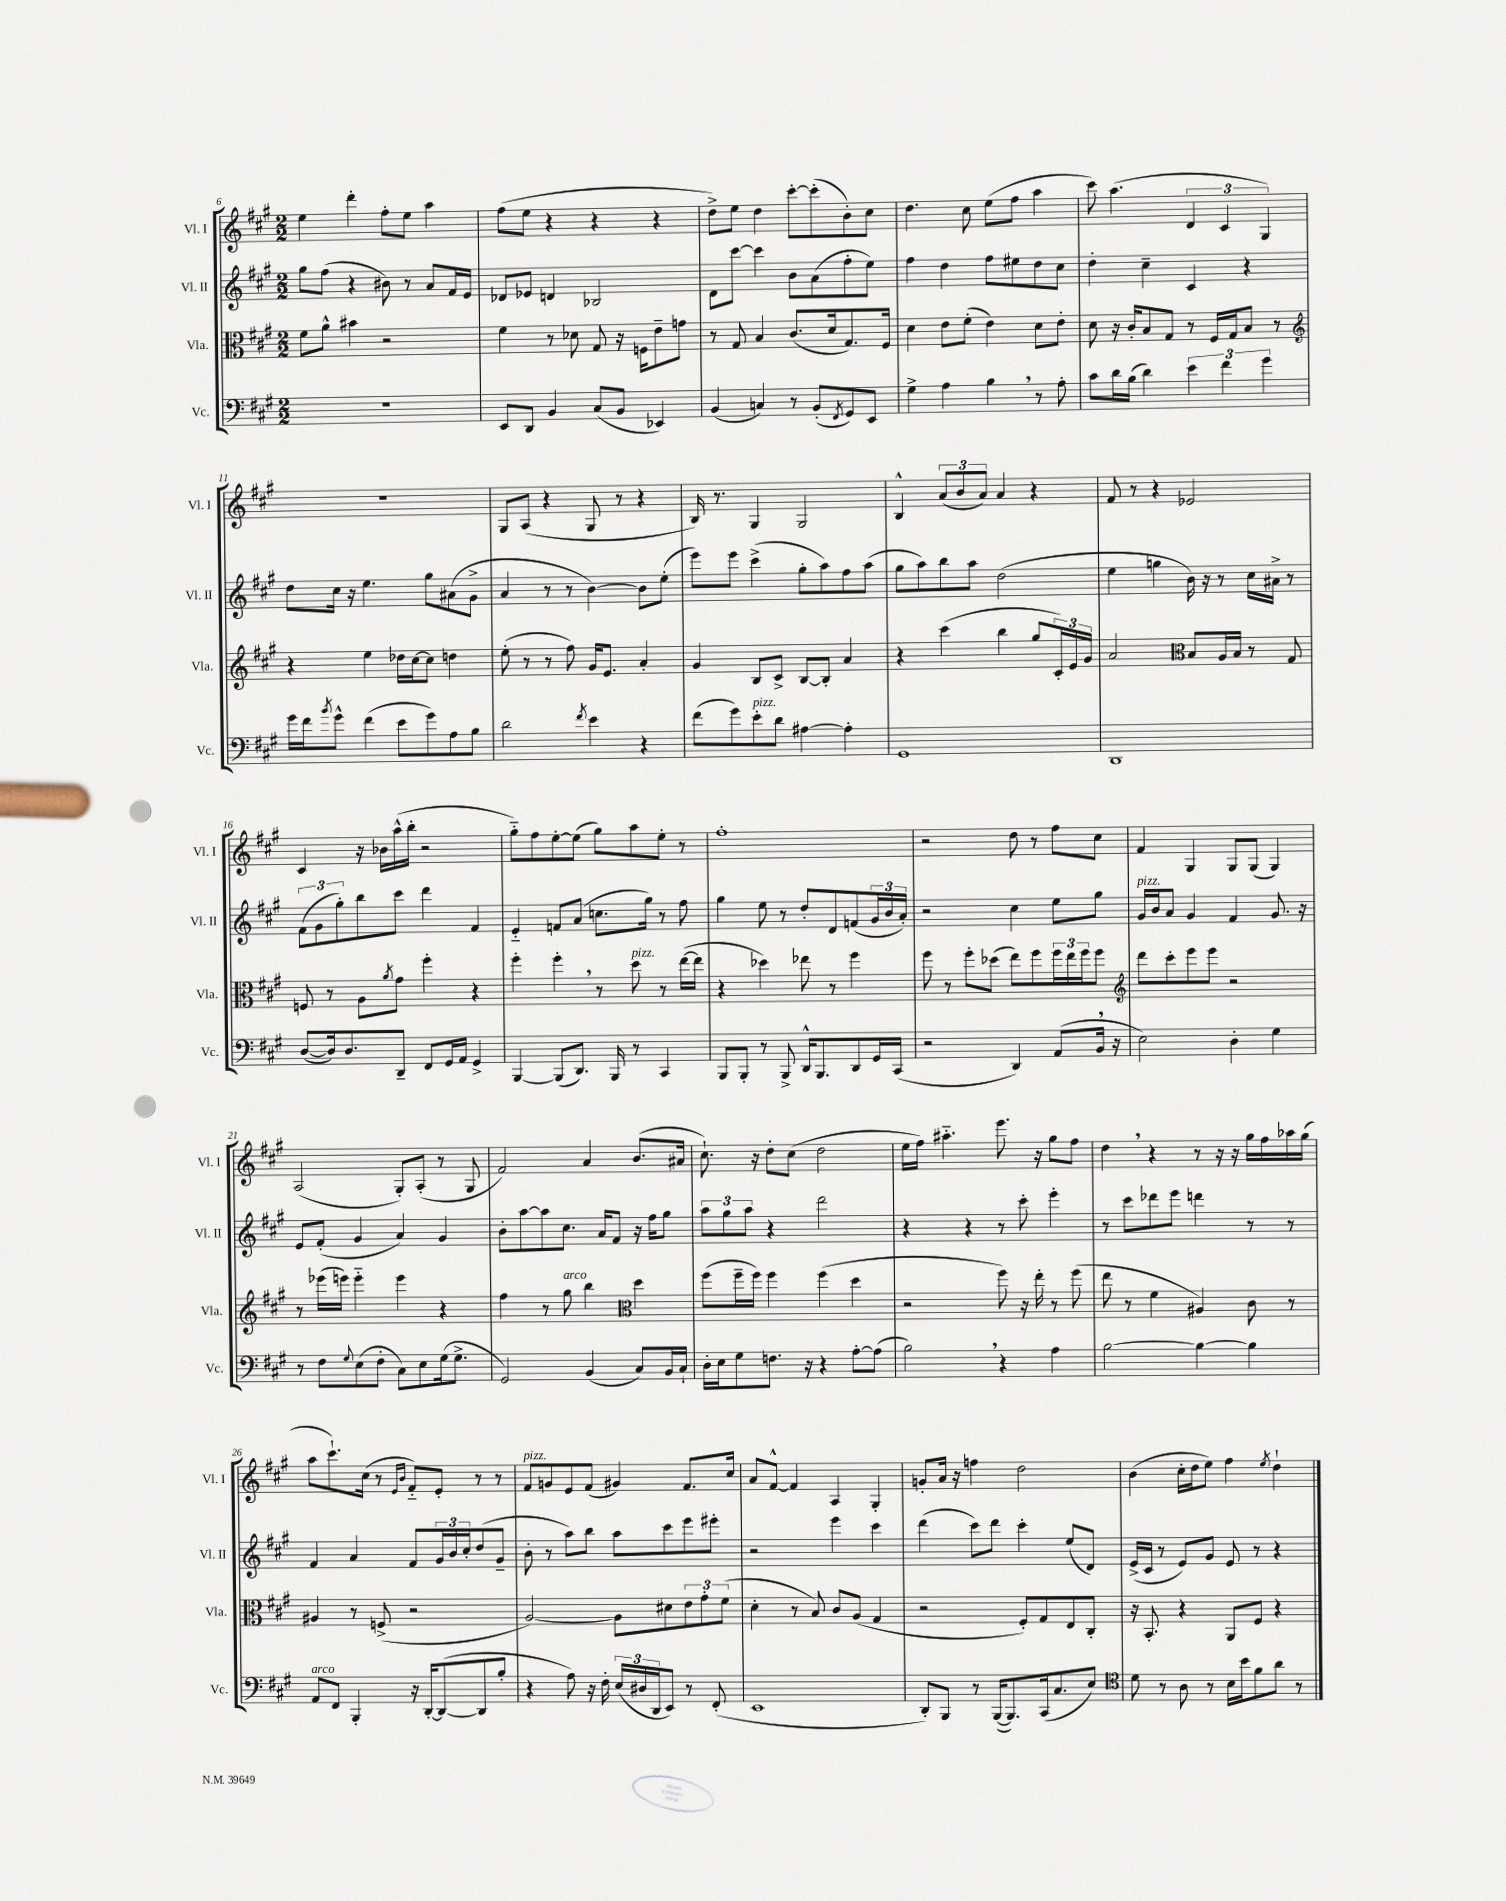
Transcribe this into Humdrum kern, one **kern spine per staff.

**kern	**kern	**kern	**kern
*part4	*part3	*part2	*part1
*staff4	*staff3	*staff2	*staff1
*I"Vc.	*I"Vla.	*I"Vl. II	*I"Vl. I
*I'Vc.	*I'Vla.	*I'Vl. II	*I'Vl. I
*clefF4	*clefC3	*clefG2	*clefG2
*k[f#c#g#]	*k[f#c#g#]	*k[f#c#g#]	*k[f#c#g#]
*M2/2	*M2/2	*M2/2	*M2/2
=6	=6	=6	=6
1r	8f#\L	8gg#\L	4ee\
.	8a^^\J	(8ff#\J	.
.	4b#X\	4r	4ddd'\
.	2r	8b#X\)	8ff#'\L
.	.	8r	8ee\J
.	.	8a/L	4aa\
.	.	16f#/L	.
.	.	16e/JJ	.
=7	=7	=7	=7
8EE/L	4f#\	8d-X/L	(8ff#\L
8DD/J	.	8e-X/J	8ee\J
4BB/	8r	4dn/	4r
.	8d-X\	.	.
(8C#/L	8G#/	2B-X/	4r
8BB/J	16r	.	.
.	16Fn\KL	.	.
4EE-X/)	8e~\	.	4r
.	8gn\J	.	.
=8	=8	=8	=8
(4BB/	8r	8d\L	8dd^\L)
.	8G#/	[8ccc#\J	8ee\J
4Cn/)	4B/	4ccc#\]	4dd\
8r	(8.c#/L	8b\L	[8ccc#'\L
(8BB'/L	.	(8a\	(8ccc#'\]
.	16d/k	.	.
8qFF#/	.	.	.
8GG#/)	8.G#/)	8ff#'\	8b'\)
8EE/J	.	8ee\J)	8cc#\J
.	16F#/Jk	.	.
=9	=9	=9	=9
4G#^\	4d\	4ff#\	4.dd\
4A\	8e\L	4dd\	.
.	(8f#'\J	.	8cc#\
4B,\	4e\)	8ff#\L	(8ee\L
.	.	8ee#X\	8ff#\J
8r	8d\L	8dd\	4aa\
8A'\	8e'\J	8cc#\J	.
=10	=10	=10	=10
8c#\L	8d\	4dd'\	8ccc#\)
16d\L	16r	.	(4.aa\
(16B\JJ	16c#'/KL	.	.
4d\)	8B/	4cc#~\	.
.	8G#/J	.	.
6e\	8r	4c#/	6d/
.	16F#/LL	.	.
6f#\	.	.	6c#/
.	16G#/J	.	.
.	8B/J	4r	.
6g#\	.	.	6G#/)
.	8r	.	.
!!LO:LB:g=z
=11	=11	=11	=11
*	*clefG2	*	*
16g#\LL	4r	8dd\L	1r
16f#\J	.	.	.
8qb/	.	.	.
8g#^^\J	.	16cc#\Jk	.
.	.	16r	.
(4f#\	4ee\	4.ee\	.
8e\L	16dd-X\LL	.	.
.	[16cc#\J	.	.
8g#\)	8cc#\J]	8gg#\L	.
8A\	4ddn\	(8a#X\	.
8B\J	.	8g#^\J	.
=12	=12	=12	=12
2d\	(8ee'\	4a/	8G#/L
.	8r	.	(8A/J
.	8r	8r	4r
.	8ff#\)	8r	.
8qf#/	.	.	.
4e\	16g#/KL	[4b\)	8G#/
.	8.e/J	.	.
.	.	.	8r
4r	4a'/	8b\L]	4r
.	.	(8ee'\J	.
=13	=13	=13	=13
(8f#\L	4g#/	8eee\L)	16B/)
.	.	.	8.r
8g#\)	.	8eee\J	.
!LO:TX:a:i:t=pizz.	!	!	!
8e'\	8B/L	(4ccc#^\	4G#/
8d\J	8c#^/J	.	.
[4A#X\	[8B/L	8gg#'\L	2G#/
.	8B'/J]	8aa\)	.
4A#'\]	4a/	8ff#\	.
.	.	(8aa\J	.
=14	=14	=14	=14
1GG#	4r	8gg#\L	4B^^/
.	.	8aa\)	.
.	(4ccc#\	8bb\	(12a/L
.	.	.	12b/
.	.	8aa\J	.
.	.	.	12a/J)
.	4bb\	(2dd\	4a/
.	8gg#/L	.	4r
.	24c#'/L)	.	.
.	24e/	.	.
.	24g#/JJ	.	.
=15	=15	=15	=15
1DD	2a/	4ee\	8f#/
.	.	.	8r
.	.	4ggn\	4r
*	*clefC3	*	*
.	8B/L	16b\)	2e-X/
.	.	16r	.
.	16A/L	8r	.
.	16B/JJ	.	.
.	8r	16cc#\LL	.
.	.	16a#X^\JJ	.
.	8G#/	8r	.
!!LO:LB:g=z
=16	=16	=16	=16
([8D/L	8Fn/	(12f#\L	4c#/
.	.	12g#\	.
16D/k])	8r	.	.
.	.	12gg#'\)	.
8.D/	.	.	.
.	8A\L	8bb\	16r
.	.	.	16b-X\LL
.	8qa/	.	.
8DD~/J	8g#\J	8ccc#\J	(16aa^^\
.	.	.	16bb'\JJ
8FF#/L	4ff#'\	4ddd\	2r
16GG#/L	.	.	.
16AA/JJ	.	.	.
4GG#^/	4r	4f#/	.
=17	=17	=17	=17
[4BBB/	4ff#'\	4e/	8gg#\L)
.	.	.	8ff#\
(8BBB/L]	4ff#',\	8fn/L	[8ee'\
8.DD/J)	.	(8a/J	(8ee\J]
.	8r	8.ccn\L	8gg#\L)
16BBB/	.	.	.
!	!LO:TX:a:i:t=pizz.	!	!
8r	8dd\	.	8aa\
.	.	16gg#\Jk)	.
4CC#/	8r	8r	8ee'\J
.	([16ee\LL	8ff#\	8r
.	16ee\JJ]	.	.
=18	=18	=18	=18
8BBB/L	4r	4gg#\	1ff#'
8BBB'/J	.	.	.
8r	4dd-X\)	8ee\	.
8BBB^/	.	8r	.
16DD^^/KL	8ee-X\	8dd'/L	.
8.BBB/	.	.	.
.	8r	8d/	.
8DD/	4ff#\	(8fn/	.
16GG#/L	.	24g#/L	.
.	.	24b/	.
(16CC#/JJ	.	.	.
.	.	24a'/JJ)	.
=19	=19	=19	=19
2r	8ff#\	2r	2r
.	8r	.	.
.	8ff#'\L	.	.
.	(8dd-X\J	.	.
4DD/)	8ee\L)	4cc#\	8dd\
.	8ff#\	.	8r
(8AA/L	24ff#\L	8ee\L	8ff#\L
.	24ee\	.	.
.	24ff#\J	.	.
16BB,/Jk	8ff#\J	8gg#\J	8cc#\J
16r	.	.	.
=20	=20	=20	=20
*	*clefG2	*	*
!	!	!LO:TX:a:i:t=pizz.	!
2E\)	8ddd\L	16g#/LL	4f#/
.	.	16b/J	.
.	8ccc#'\	8a/J	.
.	8eee\	4g#/	4G#/
.	8eee\J	.	.
4D'\	2r	4f#/	8G#/L
.	.	.	(8G#/J
4G#\	.	8.g#/	4G#/)
.	.	16r	.
!!LO:LB:g=z
=21	=21	=21	=21
8r	8r	8e/L	(2A/
8F#\L	(16eee-X\LL	(8f#'/J	.
.	16eeen\JJ)	.	.
8qqG#/	.	.	.
(8E\	4eee\	4g#/	.
8F#'\J	.	.	.
8C#\L)	4eee\	4a/)	8G#'/L)
8E\	.	.	(8A'/J
(16G#\k	4r	4g#/	8r
8.G#^\J	.	.	.
.	.	.	8G#/
=22	=22	=22	=22
2GG#/)	4ff#\	8b'\L	2f#/)
.	.	[8aa\	.
.	8r	8aa\]	.
!	!LO:TX:a:i:t=arco	!	!
.	8gg#\	8.cc#\J	.
(4BB/	4bb\	.	4a/
.	.	16a/KL	.
.	.	8f#/J	.
*	*clefC3	*	*
8C#/L)	4dd\	16r	(8.b/L
.	.	16ff#\KL	.
16BB/L	.	8gg#\J	.
16C#`/JJ	.	.	16a#X/Jk
=23	=23	=23	=23
16D'\LL	(8ff#\L	12aa\L	8.cc#`\)
16E\J	.	.	.
.	.	12gg#\	.
8G#\	16ff#~\L	.	.
.	.	12aa\J	.
.	16ff#\JJ)	.	16r
8.Fn\J	4ff#\	4r	8dd'\L
.	.	.	(8cc#\J
16r	.	.	.
4r	(4ff#\	2ddd\	2dd\
[8A'\L	4dd\	.	.
(8A\J]	.	.	.
=24	=24	=24	=24
2B,\)	2r	4r	16ee\LL
.	.	.	16ff#\JJ)
.	.	.	4.aa#X\
.	.	4r	.
4r	8ff#\)	8r	8.eee\
.	16r	8ccc#'\	.
.	16ee'\	.	16r
4A\	8r	4eee'\	8gg#\L
.	(8ff#\	.	8ff#\J
=25	=25	=25	=25
[2B\	8ee\	8r	4dd,\
.	8r	8ccc#\L	.
.	4f#\	8ddd-X\	4r
.	.	8eee\J	.
4B\_	4A#X/)	4dddn\	8r
.	.	.	16r
.	.	.	16r
4B\]	8c#\	8r	16gg#\LL
.	.	.	16ff#\
.	8r	8r	16aa-X\
.	.	.	(16gg#\JJ
!!LO:LB:g=z
=26	=26	=26	=26
!LO:TX:a:i:t=arco	!	!	!
8AA/L	4A#X/	4f#/	8aa\L
8FF#/J	.	.	8.ccc#`\)
4BBB'/	8r	4a/	.
.	.	.	(16cc#\Jk
.	(8Fn^/	.	8r
.	.	.	16qqe/LL
.	.	.	16qqb/JJ
16r	2r	8f#/L	8f#/L)
[16DD'/KL	.	.	.
(8DD/_	.	24g#/L	8e'/J
.	.	24b/	.
.	.	24cc#'/J	.
8DD/]	.	(8dd/	8r
8B'/J	.	8g#~/J	8r
=27	=27	=27	=27
!	!	!	!LO:TX:a:i:t=pizz.
4r	[2A/)	8b'\	8f#/L
.	.	8r	8gn/
8A\)	.	8aa\L)	8e/
16r	.	8bb\J	(8f#/J
16F#'\	.	.	.
(24E/LL	8A\L]	8aa\L	4g#X/)
24D#X/	.	.	.
24DD/J	.	.	.
8EE/J)	8d#X\	8ccc#\	.
8r	12e\	8eee\	8.f#/L
.	12g#'\	.	.
(8FF#'/	.	8eee#X'\J	.
.	(12f#\J	.	.
.	.	.	16cc#/Jk
=28	=28	=28	=28
1EE	4d'\	2r	8a/L
.	.	.	[8f#^^/J
.	8r	.	4f#/]
.	8B/)	.	.
.	8c#/L	4eee\	4A/
.	(8A/J	.	.
.	4G#/	4ccc#\	4G#'/
=29	=29	=29	=29
8DD'/L)	2r	(4ddd\	8gn'/L
8BBB/J	.	.	16a/Jk
.	.	.	16r
8r	.	8ccc#\L)	4ffn\
([16BBB/KL	.	8ddd\J	.
8.BBB/])	.	.	.
.	8F#'/L)	4ccc#'\	2dd\
(16CC#/k	8G#/	.	.
8.C#/	.	.	.
.	8E/	(8ee/L	.
8E/J)	8C#'/J	8d/J)	.
=30	=30	=30	=30
*clefC4	*	*	*
8d\	16r	(16e^/LL	(4b\
.	8.BB'/	16c#/JJ	.
8r	.	8r	.
8A\	4r	8e/L)	16cc#'\LL
.	.	.	16dd\J
8r	.	8g#/J	8ee\J)
16B\LL	8AA/L	8e/	4ff#\
16b\J	.	.	.
8f#\	8F#/J	8r	.
.	.	.	8qee/
8a\J	4r	4r	4dd`\
8r	.	.	.
==	==	==	==
*-	*-	*-	*-
